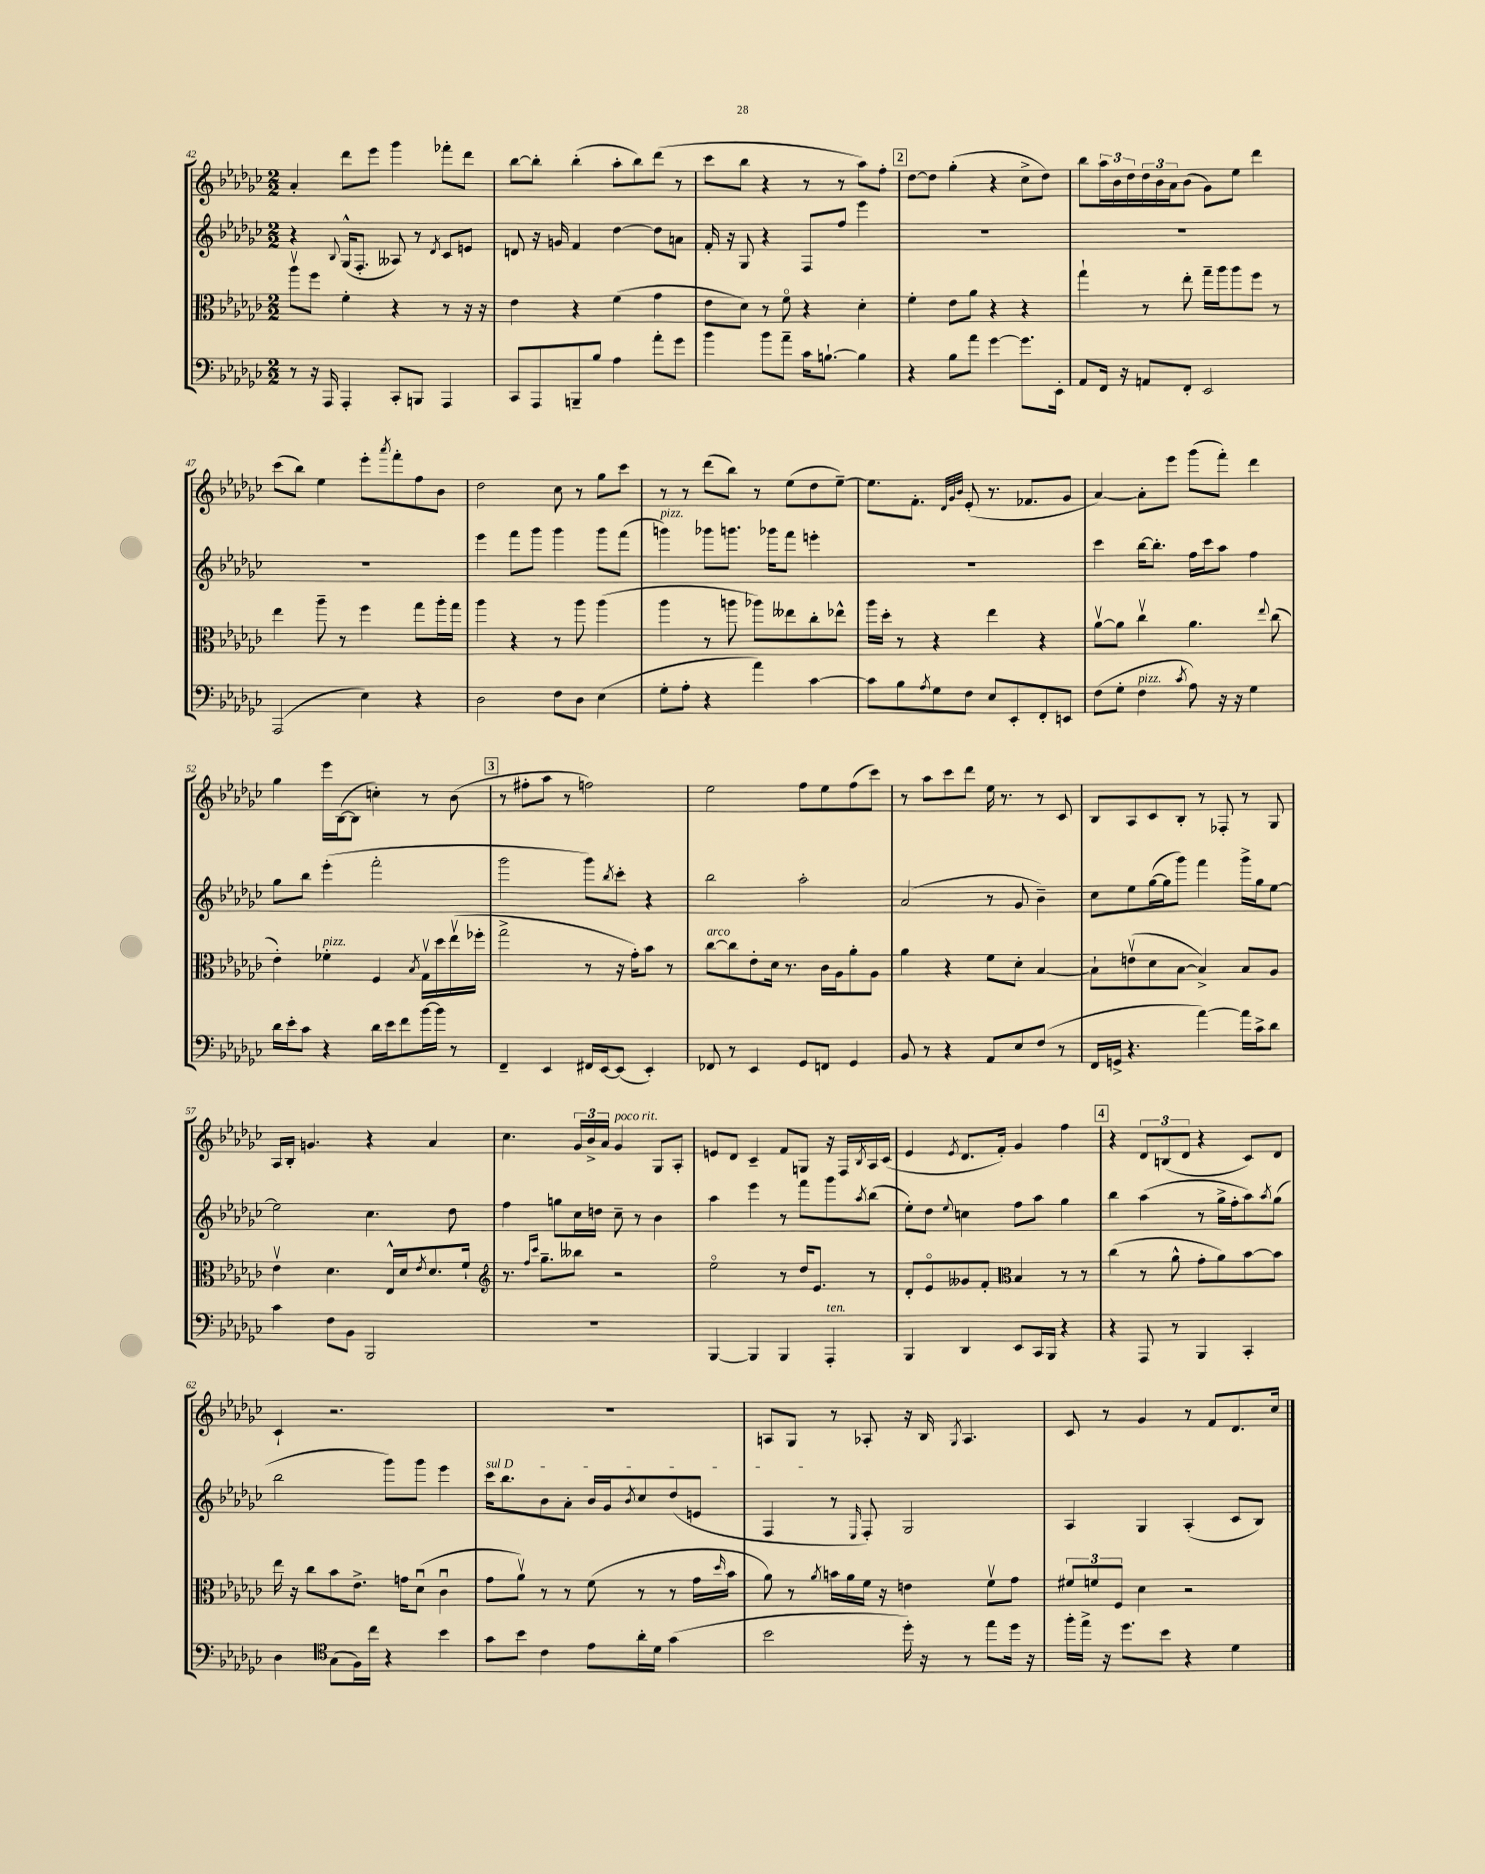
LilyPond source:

<<
\new StaffGroup <<
\new Staff = "s0" {
    \clef treble \key ges \major \numericTimeSignature \time 2/2
    aes'4-. des'''8 ees'''8 ges'''4 fes'''8-. des'''8 |
    bes''8~ bes''8-. bes''4-.( aes''8-. bes''8) des'''8( r8 |
    ces'''8 bes''8 r4 r8 r8 aes''8) f''8-. |
    \mark \markup { \box "2" } des''8~ des''8 ges''4-.( r4 ces''8-> des''8) |
    bes''8 \tuplet 3/2 { aes''16 bes'16 des''16 } \tuplet 3/2 { des''16 bes'16 aes'16 } bes'8( ges'8) ees''8 des'''4 |
    ces'''8( bes''8) ees''4 ees'''8-. \acciaccatura { aes'''8 } f'''8-. f''8 bes'8 |
    des''2 ces''8 r8 ges''8 ces'''8 |
    r8 r8 des'''8( bes''8) r8 ees''8( des''8 ees''8~--) |
    ees''8. f'8.-. \grace { des'32 ges'32 bes'32 } ees'8-.( r8. fes'8. ges'8 |
    aes'4~) aes'8-. ees'''8 ges'''8( f'''8-.) des'''4 |
    ges''4 ees'''16 bes16~( bes8 c''4-.) r8 bes'8( |
    \mark \markup { \box "3" } r8 fis''8-. aes''8 r8 f''2) |
    ees''2 f''8 ees''8 f''8( ces'''8) |
    r8 aes''8 ces'''8 des'''8 ees''16 r8. r8 ces'8 |
    bes8 aes8 ces'8 bes8-. r8 fes8-. r8 ges8 |
    aes16 bes16-. g'4. r4 aes'4 |
    ces''4. \tuplet 3/2 { ges'16 bes'16-> aes'16 } ges'4^\markup { \italic "poco rit." } ges8 aes8-. |
    e'8 des'8 ces'4-- f'8 g8 r16 f16 \acciaccatura { bes8 } aes16 ces'16( |
    ees'4 \acciaccatura { ees'8 } des'8. f'16-.) ges'4 f''4 |
    \mark \markup { \box "4" } r4 \tuplet 3/2 { des'8 b8( des'8 } r4 ces'8) des'8 |
    ces'4-! r2. |
    R1 |
    a8 ges8 r8 aes8-. r16 bes16 \acciaccatura { ges8 } aes4. |
    ces'8 r8 ges'4 r8 f'8 des'8. ces''16 \bar "|." |
}
\new Staff = "s1" {
    \clef treble \key ges \major \numericTimeSignature \time 2/2
    r4 \appoggiatura { bes8 } ges16-^( f8.-. aeses8) r8 \acciaccatura { des'8 } ces'8 e'8 |
    d'8 r16 g'16 f'4 des''4~ des''8 a'8 |
    f'16-. r16 ges8 r4 f8 f''8 ees'''4 |
    \mark \markup { \box "2" } R1 |
    R1 |
    R1 |
    ees'''4 f'''8 ges'''8 ges'''4 ges'''8 f'''8( |
    g'''4^\markup { \italic "pizz." }) ges'''8 g'''8. ges'''16 f'''8 e'''4-. |
    R1 |
    ces'''4 bes''16~ bes''8.-. f''16 ces'''16 aes''8 f''4 |
    ges''8 bes''8 ees'''4-.( f'''2-. |
    \mark \markup { \box "3" } ges'''2 ges'''8) \acciaccatura { bes''8 } ces'''8-. r4 |
    bes''2 aes''2-. |
    aes'2( r8 ges'8 bes'4--) |
    ces''8 ees''8 ges''16~( ges''16 ges'''8) f'''4 ges'''16-> ges''16 ees''8~ |
    ees''2 ces''4. des''8 |
    f''4 g''8 ces''16 d''16 ces''8-- r8 bes'4 |
    aes''4 ees'''4 r8 f'''8 ges'''8 \acciaccatura { aes''8 } bes''8( |
    ees''8-.) des''8 \appoggiatura { ees''8 } c''4 f''8 aes''8 ges''4 |
    \mark \markup { \box "4" } bes''4 aes''4( r8 ges''16-> f''16-. aes''8) \acciaccatura { aes''8 } ges''8( |
    bes''2 ges'''8) ges'''8 ees'''4 |
    \once \override TextSpanner.bound-details.left.text = \markup { \italic "sul D" } ces'''16\startTextSpan bes''8. bes'8 aes'8-. bes'16 ges'16 \acciaccatura { bes'8 } ces''8 des''8( e'8 |
    f4\stopTextSpan r8 \grace { ees16 } f8-.) ges2 |
    aes4 ges4 aes4-.( ces'8 bes8) \bar "|." |
}
\new Staff = "s2" {
    \clef alto \key ges \major \numericTimeSignature \time 2/2
    aes''8\upbow f''8 f'4-. r4 r8 r16 r16 |
    ees'4 r4 f'4( ges'4 |
    ees'8 des'8) r8 f'8\flageolet r4 des'4-. |
    \mark \markup { \box "2" } f'4-. ees'8 aes'8 r4 r4 |
    ges''4-! r8 ees''8-. ges''16-- aes''16 aes''8 f''8 r8 |
    ees''4 aes''8-- r8 f''4 ges''8 aes''16-. ges''16 |
    aes''4 r4 r8 aes''8 aes''4( |
    aes''4 r8 a''8 aes''8) eeses''8 ces''8-. ees''8-^ |
    aes''16 des''16-. r8 r4 ees''4 r4 |
    aes'8~\upbow aes'8 ces''4\upbow aes'4. \appoggiatura { ees''8 } ces''8( |
    ees'4-.) fes'4-.^\markup { \italic "pizz." } f4 \acciaccatura { bes8 } ges16\upbow des''16 ees''16\upbow( fes''16-. |
    \mark \markup { \box "3" } ges''2-> r8 r16 ges'16-.) bes'8 r8 |
    ces''8~^\markup { \italic "arco" } ces''8 ees'8-. des'16 r8. ces'16 aes16 aes'8-. aes8 |
    aes'4 r4 f'8 des'8-. bes4~ |
    bes8-! e'8\upbow( des'8 bes8~ bes4->) bes8 aes8 |
    ees'4\upbow des'4. ees16-^ des'16 \acciaccatura { ees'8 } des'8. f'16-! |
    \clef treble r8. \grace { f''16 ces'''16 } ges''8.-- beses''8 r2 |
    ees''2\flageolet r8 des''16 ees'8. r8 |
    des'8-. ees'8\flageolet geses'8 f'8-. \clef alto bes4 r8 r8 |
    \mark \markup { \box "4" } ces''4( r8 aes'8-^ ges'8-. aes'8) bes'8~ bes'8 |
    ees''16 r16 ces''8 bes'8 ees'8.-> g'16 des'8\downbow( ces'4\downbow |
    ges'8 aes'8\upbow) r8 r8 f'8( r8 r8 ges'16 \grace { des''16 } bes'16 |
    aes'8) r8 \acciaccatura { aes'8 } b'16 aes'16 f'16 r16 e'4 f'8\upbow ges'8 |
    \tuplet 3/2 { fis'8 f'8 f8 } des'4 r2 \bar "|." |
}
\new Staff = "s3" {
    \clef bass \key ges \major \numericTimeSignature \time 2/2
    r8 r16 aes,,16 aes,,4-. ces,8-. b,,8 aes,,4 |
    ces,8 aes,,8 b,,8-- bes8 aes4 aes'8-. ges'8 |
    bes'4 bes'8 aes'8-- ces'16 b8.~-! b4 |
    \mark \markup { \box "2" } r4 bes8 aes'8 ges'4~ ges'8. ees,16-. |
    aes,8 f,16 r16 a,8 f,8-. ees,2 |
    aes,,2( ees4) r4 |
    des2 f8 des8 ees4( |
    ges8-. aes8-. r4 aes'4) ces'4~ |
    ces'8 bes8 \acciaccatura { aes8 } ges8 f8 ees8 ees,8-. f,8-. e,8 |
    f8( ges8-. f4^\markup { \italic "pizz." } \acciaccatura { ces'8 } aes8) r16 r16 ges4 |
    des'16 ees'16-. ces'8 r4 des'16 ees'16 f'8 bes'16~ bes'16 r8 |
    \mark \markup { \box "3" } f,4-- ees,4 fis,16 ees,16~ ees,8( ees,4-.) |
    fes,8 r8 ees,4 ges,8 f,8 ges,4 |
    bes,8 r8 r4 aes,8 ees8 f8( r8 |
    f,16 g,16-> r4. aes'4~) aes'16 ces'16-> des'8 |
    ces'4 f8 bes,8 bes,,2 |
    R1 |
    bes,,4~ bes,,4 bes,,4 aes,,4-.^\markup { \italic "ten." } |
    bes,,4 des,4 ees,8 ces,16 bes,,16 r4 |
    \mark \markup { \box "4" } r4 aes,,8 r8 bes,,4 ces,4-. |
    des4 \clef tenor ges8( f16) ces''16 r4 bes'4 |
    ges'8 bes'8 ces'4 ees'8 aes'16-. des'16 ges'4( |
    bes'2 des''16-.) r16 r8 ees''8 des''16 r16 |
    f''16-. ees''16-> r16 des''8. bes'8 r4 des'4 \bar "|." |
}
>>
>>
\layout { \context { \Score currentBarNumber = #42 } }
